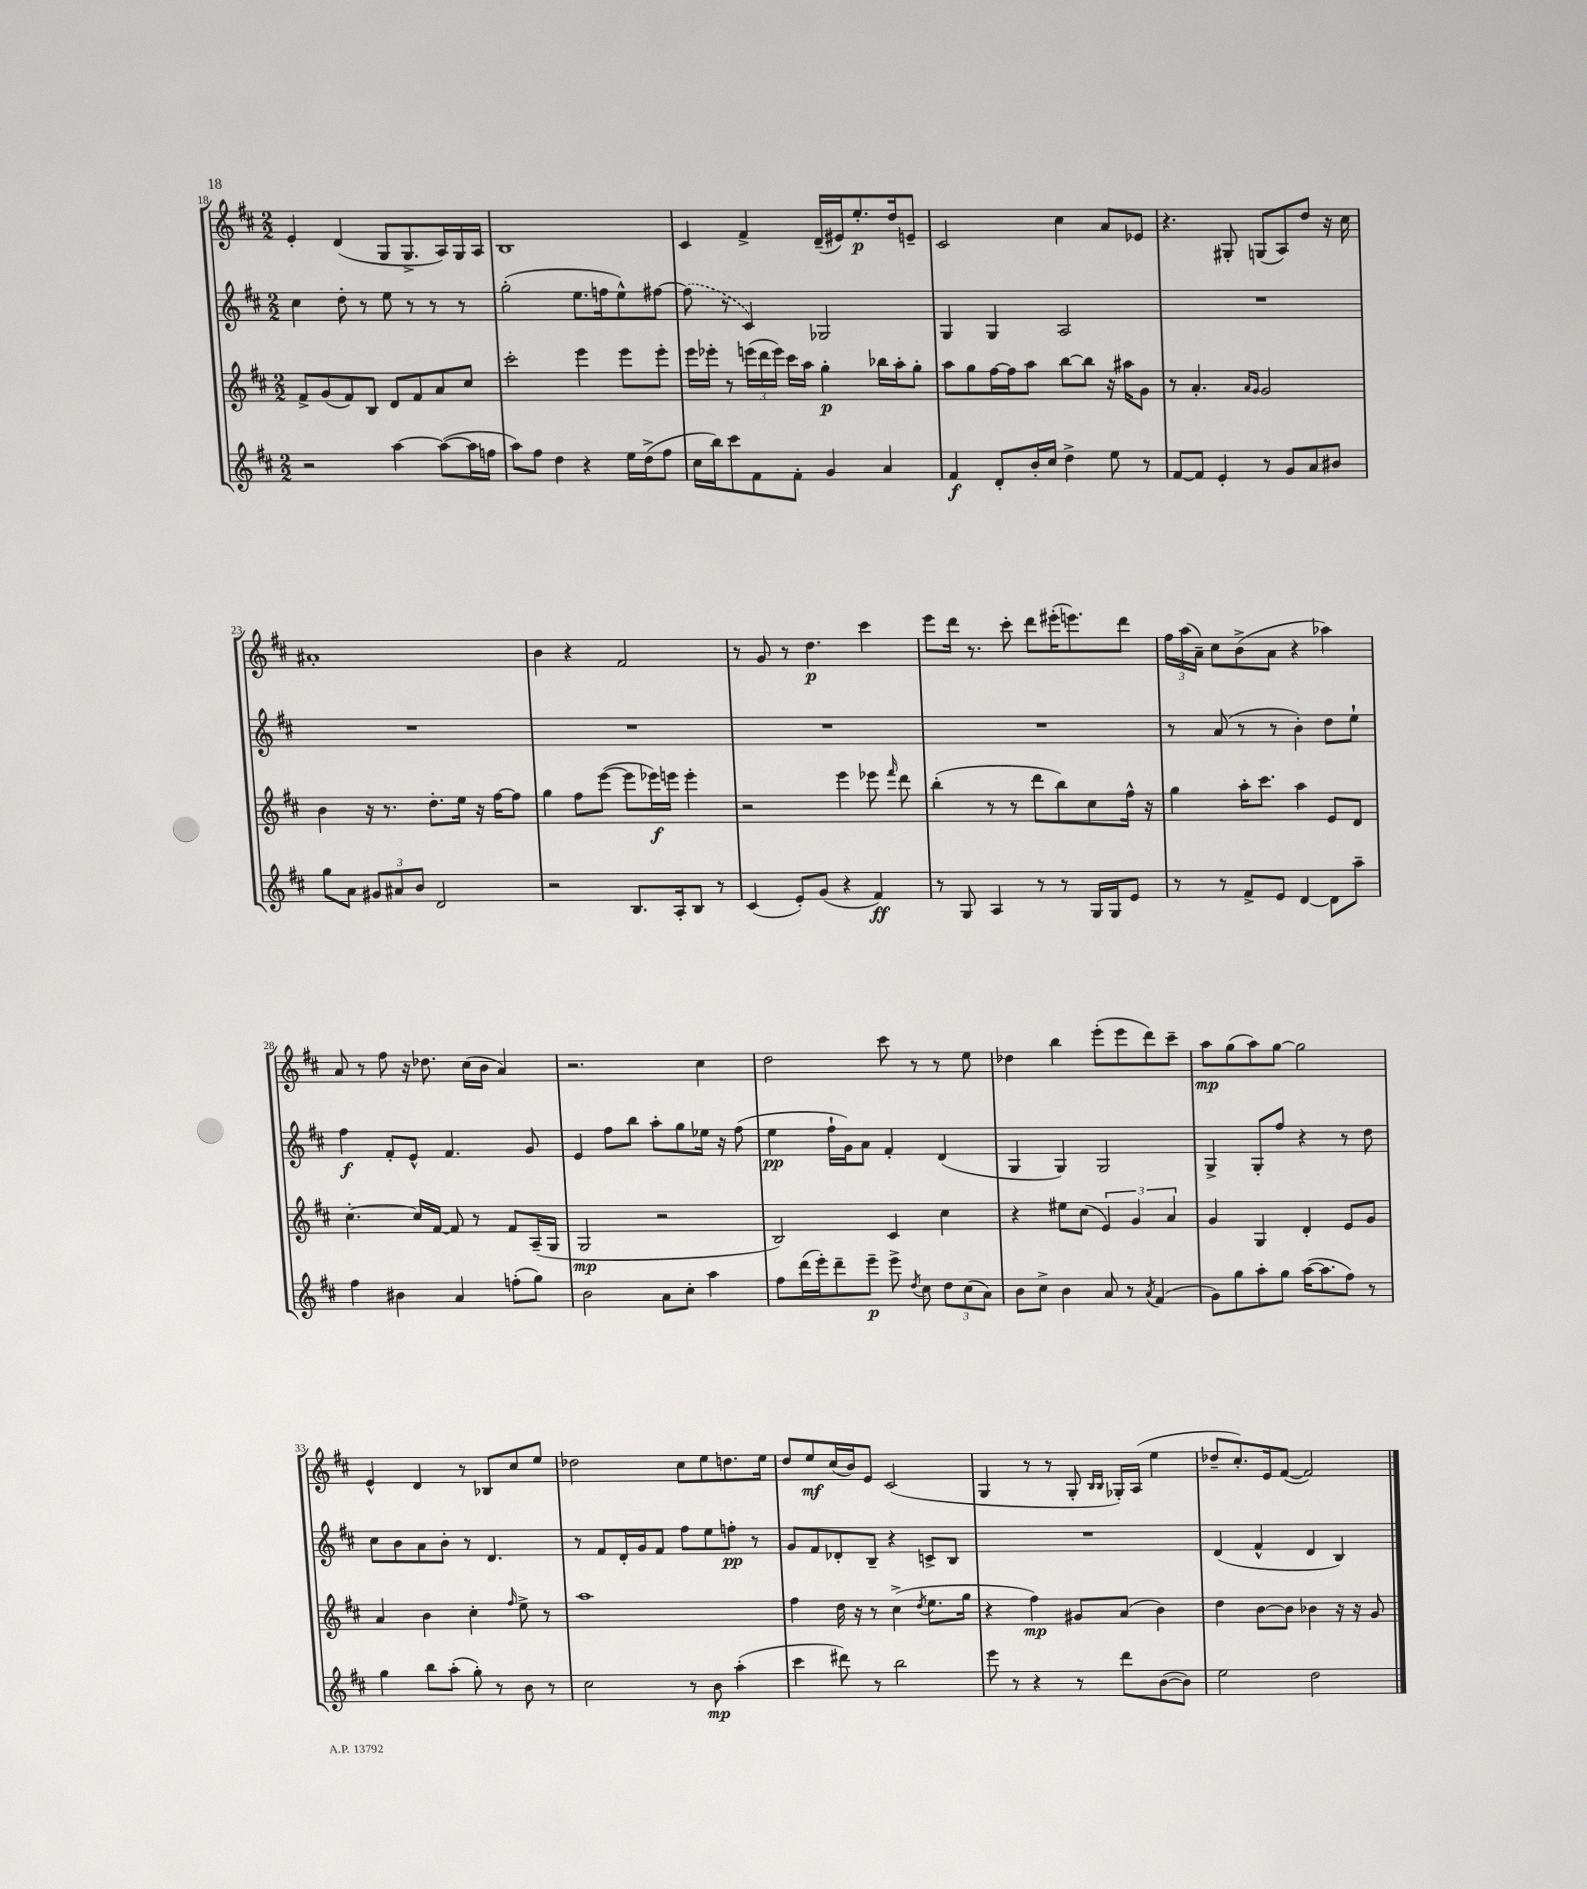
<<
\new StaffGroup <<
\new Staff = "s0" {
    \clef treble \key d \major \numericTimeSignature \time 2/2
    \autoBeamOff e'4-. d'4( g8[ g8.-> a16) g16 a16] |
    b1 |
    cis'4 fis'4-> d'16[--( eis'16) e''8.-.\p d''16 e'8]-- |
    cis'2 cis''4 a'8[ ees'8] |
    r4. gis8-. g8[( a8) d''8] r16 cis''16 |
    ais'1-. |
    b'4 r4 fis'2 |
    r8 g'8 r8 d''4.\p cis'''4 |
    e'''8[ d'''16] r8. cis'''8-. d'''8[ eis'''16-.( e'''8.) d'''8] |
    \tuplet 3/2 { fis''16[ a''16( a'16]--) } cis''8[ b'8->( a'8] r4 aes''4) |
    a'8 r8 fis''8 r16 des''8. cis''16[( b'16] a'4) |
    r2. cis''4 |
    d''2 cis'''8 r8 r8 e''8 |
    des''4 b''4 e'''8[-.( e'''8 d'''8) cis'''8]-- |
    a''8[\mp g''8( a''8) g''8]~ g''2 |
    e'4-^ d'4 r8 bes8[ cis''8 e''8] |
    des''2 cis''8[ e''8 d''8. e''16] |
    d''8[ e''8\mf cis''16( b'16) e'8] cis'2( |
    g4 r8 r8 g8-. \grace { b16[ b16] } ges16[-.) a16]( e''4 |
    des''8[-- cis''8.-.) e'16 fis'8]~( fis'2) \bar "|." |
}
\new Staff = "s1" {
    \clef treble \key d \major \numericTimeSignature \time 2/2
    \autoBeamOff cis''4 d''8-. r8 e''8 r8 r8 r8 |
    g''2-.( e''8.[ f''16 e''8-^) fis''8]~ |
    \once \slurDashed fis''8( r8 cis'4) ges2 |
    g4 g4 a2 |
    R1 |
    R1 |
    R1 |
    R1 |
    R1 |
    r8 a'8( r8 r8 b'4-.) d''8[ e''8]-! |
    fis''4\f fis'8[-. e'8]-^ fis'4. g'8 |
    e'4 fis''8[ b''8] a''8[-. g''8 ees''16] r16 fis''8( |
    e''4\pp fis''16[-! g'16) a'8] fis'4-. d'4( |
    g4 g4) g2 |
    g4-> g8[-. fis''8] r4 r8 d''8 |
    cis''8[ b'8 a'8 b'8]-. r8 d'4. |
    r8 fis'8[ d'16-. g'16 fis'8] fis''8[ e''8 f''8]-.\pp r8 |
    g'8[ fis'8 des'8-. b8]-- r4 c'8[-> b8] |
    R1 |
    d'4( fis'4-^ d'4 b4) \bar "|." |
}
\new Staff = "s2" {
    \clef treble \key d \major \numericTimeSignature \time 2/2
    \autoBeamOff fis'8[-> g'8( fis'8) b8] d'8[ fis'8 a'8 cis''8] |
    cis'''2-. e'''4 e'''8[ e'''8]-. |
    e'''16[ ees'''16]-. r8 \tuplet 3/2 { e'''16[( d'''16 e'''16]) } cis'''16[ a''16] g''4-.\p bes''16[ a''16-. g''8]-. |
    a''8[ g''8 fis''16~ fis''16 a''8] b''8[~ b''8] r16 ais''16[ g'8] |
    r8 a'4.-. \grace { a'16[ g'16] } g'2 |
    b'4 r16 r8. d''8.[-. e''16] r16 fis''16[~ fis''8] |
    g''4 fis''8[ e'''8]~( e'''8[ ees'''16\f) e'''16] e'''4-. |
    r2 e'''4 ees'''8 \grace { fis'''16 } d'''8 |
    b''4-.( r8 r8 d'''8[ b''8) cis''8 fis''16]-^ r16 |
    g''4 a''16[-. cis'''8.] a''4 e'8[ d'8] |
    cis''4.~-. cis''16[ fis'16]~ fis'8 r8 fis'8[ a16--( g16] |
    g2\mp r2 |
    b2) cis'4 cis''4 |
    r4 eis''8[ cis''8]( \tuplet 3/2 { e'4) g'4 a'4 } |
    g'4 g4 d'4-. e'8[ g'8] |
    a'4 b'4 cis''4-. \grace { fis''16 } e''8-> r8 |
    a''1 |
    fis''4 d''16 r16 r8 cis''4->( \acciaccatura { d''8 } e''8.[ g''16] |
    r4 fis''4\mp) gis'8[ a'8]( b'4) |
    d''4 b'8[~ b'8] bes'4 r16 r16 g'8 \bar "|." |
}
\new Staff = "s3" {
    \clef treble \key d \major \numericTimeSignature \time 2/2
    \autoBeamOff r2 a''4~ a''8[~( a''16 f''16] |
    a''8[) fis''8] d''4 r4 e''16[ d''16->( fis''8] |
    cis''16[ b''16) cis'''8 fis'8 fis'8]-. g'4 a'4 |
    fis'4\f d'8[-. b'16-. cis''16] d''4-> e''8 r8 |
    fis'8[~ fis'8] e'4-. r8 g'8[ a'8 bis'8] |
    g''8[ a'8] \tuplet 3/2 { gis'8[ ais'8 b'8] } d'2 |
    r2 b8.[ a16-. b8] r8 |
    cis'4( e'8[-.) g'8]( r4 fis'4\ff) |
    r8 g8 a4 r8 r8 g16[ g16 e'8] |
    r8 r8 fis'8[-> e'8] d'4~ d'8[ a''8]-- |
    fis''4 bis'4 a'4 f''8[-.( g''8]) |
    b'2 a'8[ cis''8]-. a''4 |
    fis''8[ d'''16( e'''16-.) d'''8-- e'''8]--\p e'''8-> \acciaccatura { d''8 } cis''8 \tuplet 3/2 { d''8[ cis''8( a'8]) } |
    b'8[ cis''8]-> b'4 a'8 r8 \acciaccatura { a'8 } fis'4( |
    g'8[) g''8 a''8-. g''8] a''16[~( a''8. fis''8]) r8 |
    g''4 b''8[ a''8]-.( g''8-.) r8 b'8 r8 |
    cis''2 r8 b'8\mp a''4-.( |
    cis'''4 dis'''8) r8 b''2 |
    e'''8 r8 r4 r8 d'''8[ b'8~( b'8]) |
    e''2 d''2 \bar "|." |
}
>>
>>
\layout { \context { \Score currentBarNumber = #18 } }
